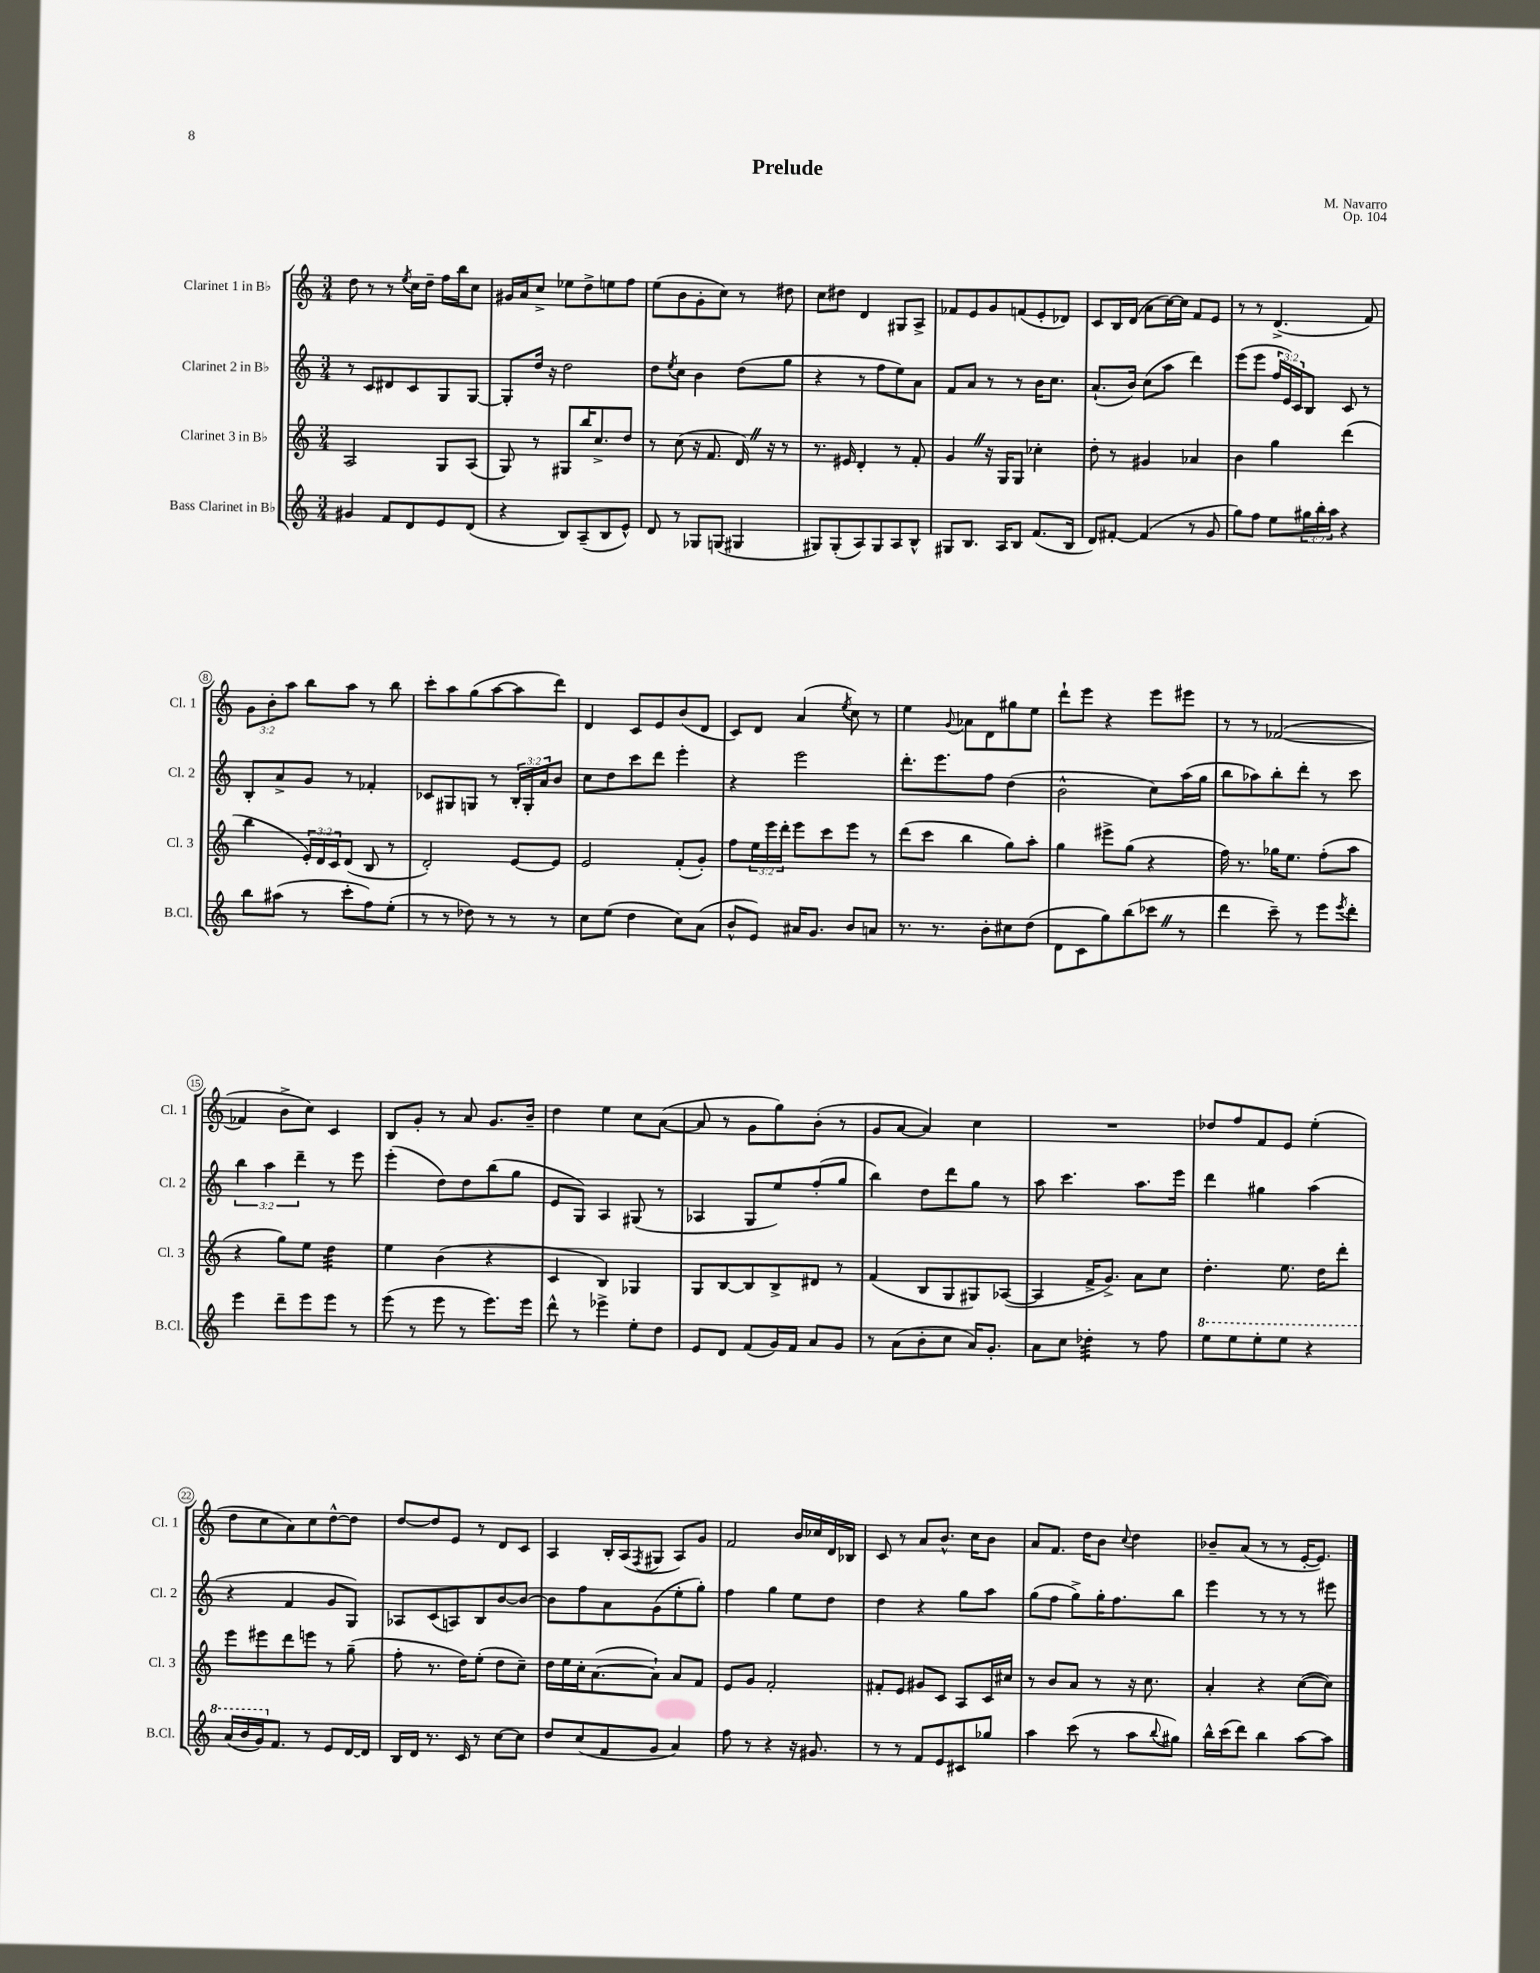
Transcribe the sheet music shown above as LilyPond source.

\header { title = "Prelude" composer = "M. Navarro" opus = "Op. 104" }
<<
\new StaffGroup <<
\new Staff = "s0" \with { instrumentName = "Clarinet 1 in Bb" shortInstrumentName = "Cl. 1" } {
    \clef treble \key c \major \numericTimeSignature \time 3/4 \override Staff.TupletNumber.text = #tuplet-number::calc-fraction-text
    d''8 r8 r8 \acciaccatura { e''8 } c''16 d''16-- f''16 b''16 c''8 |
    gis'16 a'16 c''8-> ees''8 d''8-> e''8 f''8 |
    e''8( b'8 g'8-. c''8) r8 dis''8 |
    c''8 dis''8 d'4 gis8 a8-> |
    fes'8 e'8 g'8 f'8( e'8-. des'8) |
    c'8 b16 d'16( a'8 c''16~) c''16 f'8 e'8 |
    r8 r8 d'4.->( f'8) |
    \tuplet 3/2 { g'8 b'8-. a''8 } b''8 a''8 r8 b''8 |
    c'''8-. a''8 g''8( a''8~ a''8 d'''8) |
    d'4 c'8 e'8 b'8( d'8 |
    c'8) d'8 a'4( \acciaccatura { e''8 } c''8) r8 |
    e''4 \appoggiatura { g'8 } aes'8 d'8 gis''8 e''8 |
    d'''8-! e'''8 r4 e'''8 eis'''8 |
    r8 r8 fes'2~( |
    fes'4 b'8-> c''8) c'4 |
    b8 g'8-. r8 a'8 g'8. b'16-- |
    d''4 e''4 c''8 a'8~( |
    a'8 r8 g'8 g''8) b'8-.( r8 |
    g'8 a'8~ a'4) c''4 |
    R2. |
    des''8 f''8 f'8 e'8 e''4-.( |
    d''8 c''8 a'8) c''8 d''8~-^ d''8 |
    d''8~ d''8 e'8 r8 d'8 c'8 |
    a4 b16-. a16( \acciaccatura { f8 } gis8 a8) g'8 |
    f'2 b'16 ces''16 d'16 bes16 |
    c'8 r8 a'8 b'8.-^ c''16 b'8 |
    a'8 f'8. d''16 b'8 \appoggiatura { c''8 } d''4 |
    bes'8-- a'8( r8 r8 e'16~-. e'8.) \bar "|." |
}
\new Staff = "s1" \with { instrumentName = "Clarinet 2 in Bb" shortInstrumentName = "Cl. 2" } {
    \clef treble \key c \major \numericTimeSignature \time 3/4 \override Staff.TupletNumber.text = #tuplet-number::calc-fraction-text
    r8 c'8 dis'8 c'8 g8 g8~ |
    g8-. d''16 r16 d''2 |
    d''8 \acciaccatura { e''8 } c''8 b'4 d''8( g''8 |
    r4 r8 f''8 e''8) a'8 |
    f'8 a'8 r8 r8 b'16 c''8. |
    a'8.-!( b'16) c''8( a''8 d'''4) |
    e'''8( e'''8 \tuplet 3/2 { f''16 e'16) c'16 } b8 c'8 r8 |
    b8-. a'8-> g'8 r8 fes'4-. |
    ces'8 gis8 g8 r8 \tuplet 3/2 { b16-. g16-. a'16 } b'8 |
    c''8 d''8 c'''8 d'''8 e'''4-. |
    r4 e'''2 |
    d'''8.-. e'''8. f''8 d''4( |
    b'2-^ c''8) a''16( g''16 |
    b''8 aes''8) b''8-. d'''8-. r8 c'''8 |
    \tuplet 3/2 { b''4 a''4 d'''4-- } r8 e'''8 |
    e'''4-.( d''8) d''8 b''8( g''8 |
    e'8 g8) a4 gis8( r8 |
    aes4 g8 e''8) f''8-.( g''8 |
    b''4) d''8 d'''8 g''8 r8 |
    a''8 c'''4. a''8. e'''16 |
    d'''4 gis''4 a''4( |
    r4 f'4 g'8 g8) |
    aes8 c'8( a8) b8 b'8~ b'8~ |
    b'8 f''8 a'8 g'8( e''8-. g''8-.) |
    f''4 g''4 e''8 d''8 |
    d''4 r4 g''8 a''8 |
    g''8( f''8 g''8->) g''16-. f''8. b''8 |
    e'''4 r8 r8 r8 eis'''8 \bar "|." |
}
\new Staff = "s2" \with { instrumentName = "Clarinet 3 in Bb" shortInstrumentName = "Cl. 3" } {
    \clef treble \key c \major \numericTimeSignature \time 3/4 \override Staff.TupletNumber.text = #tuplet-number::calc-fraction-text
    a2 g8 a8( |
    g8) r8 gis8 b''16 c''8.-> d''8 |
    r8 c''8( r16 f'8. d'16) \once \override BreathingSign.text = \markup { \musicglyph "scripts.caesura.straight" } \breathe r16 r8 |
    r8. eis'16 d'4-. r8 f'8-. |
    g'4 \once \override BreathingSign.text = \markup { \musicglyph "scripts.caesura.straight" } \breathe r16 g16 g8 ces''4-. |
    d''8-. r8 gis'4 aes'4 |
    b'4 g''4 d'''4( |
    b''4 \tuplet 3/2 { e'16-.) d'16 c'16 } d'8( b8 r8 |
    d'2-.) e'8~ e'8 |
    e'2 f'8-.( g'8-.) |
    f''8 \tuplet 3/2 { e''16 e'''16 d'''16-. } e'''8 c'''8 e'''8 r8 |
    d'''8( c'''8 b''4 g''8) a''8-. |
    g''4 eis'''8-> g''8( r4 |
    f''16) r8. ges''16 e''8. f''8-.( a''8 |
    r4 g''8) e''8 d''4:32 |
    e''4 b'4( r4 |
    c'4 b4) ges4 |
    g8 b8~ b8 b8-> dis'8 r8 |
    f'4( b8 g8 gis8) aes8~( |
    aes4 f'16-> g'8.->) a'8 c''8 |
    d''4.-. e''8. d''16 d'''8-. |
    e'''8 eis'''8 d'''8 e'''8 r8 g''8--( |
    f''8-. r8. d''16) e''8-.( d''8 c''8--) |
    d''16 e''16 c''16-. a'8.~( a'8-!) a'8 f'8 |
    e'8 g'8 f'2-. |
    fis'8-. e'8 gis'8 c'8 a8 c'16 cis''16 |
    r8 b'8 a'8 r8 r16 c''8. |
    a'4-. r4 c''8~( c''8) \bar "|." |
}
\new Staff = "s3" \with { instrumentName = "Bass Clarinet in Bb" shortInstrumentName = "B.Cl." } {
    \clef treble \key c \major \numericTimeSignature \time 3/4 \override Staff.TupletNumber.text = #tuplet-number::calc-fraction-text
    gis'4 f'8 d'8 e'8 d'8( |
    r4 b8) a8--( b8 e'8-^) |
    d'8 r8 ges8 g8( gis4 |
    gis8) gis8-.( a8) gis8 a8 b8-^ |
    gis8 b8. a16 b8 f'8.( b16 |
    d'8) fis'8~-. fis'4( r8 g'8 |
    g''8) f''8 e''8 \tuplet 3/2 { gis''16 b''16-. a''16 } r4 |
    b''8 ais''8( r8 c'''8-. f''8) e''8-.( |
    r8 r8 des''8) r8 r8 r8 |
    c''8 e''8( d''4 c''8) a'8( |
    b'8-^ e'8) ais'16 g'8. b'8 a'8 |
    r8. r8. b'8-. cis''8 d''8( |
    d'8 c'8 g''8) b''8( ces'''8 \once \override BreathingSign.text = \markup { \musicglyph "scripts.caesura.straight" } \breathe r8 |
    d'''4 c'''8--) r8 e'''8 \acciaccatura { e'''8 } d'''8-. |
    e'''4 d'''8-- e'''8 e'''8 r8 |
    e'''8( r8 e'''8 r8 e'''8.) e'''16 |
    d'''8-^ r8 ees'''4-> e''8-. d''8 |
    e'8 d'8 f'8( g'16) f'16 a'8 g'8 |
    r8 a'8( b'8-. c''8 a'16) g'8.-. |
    a'8 c''8 des''4:32-. r8 f''8 |
    \ottava #1 e'''8 e'''8 e'''8-. e'''8 r4 |
    a''16( b''16 g''16) \ottava #0 f'8. r8 e'8 d'16~ d'16 |
    b16 d'16 r8. c'16 r8 c''8~ c''8 |
    d''8 c''8( f'8 g'8 a'4) |
    f''8 r8 r4 r16 gis'8. |
    r8 r8 f'8 e'8 cis'8 ges''8 |
    a''4 c'''8( r8 a''8 \appoggiatura { b''8 } gis''8) |
    b''16-^ c'''16( d'''8) b''4 a''8~ a''8 \bar "|." |
}
>>
>>
\layout { \context { \Score \override BarNumber.stencil = #(make-stencil-circler 0.1 0.3 ly:text-interface::print) } }
